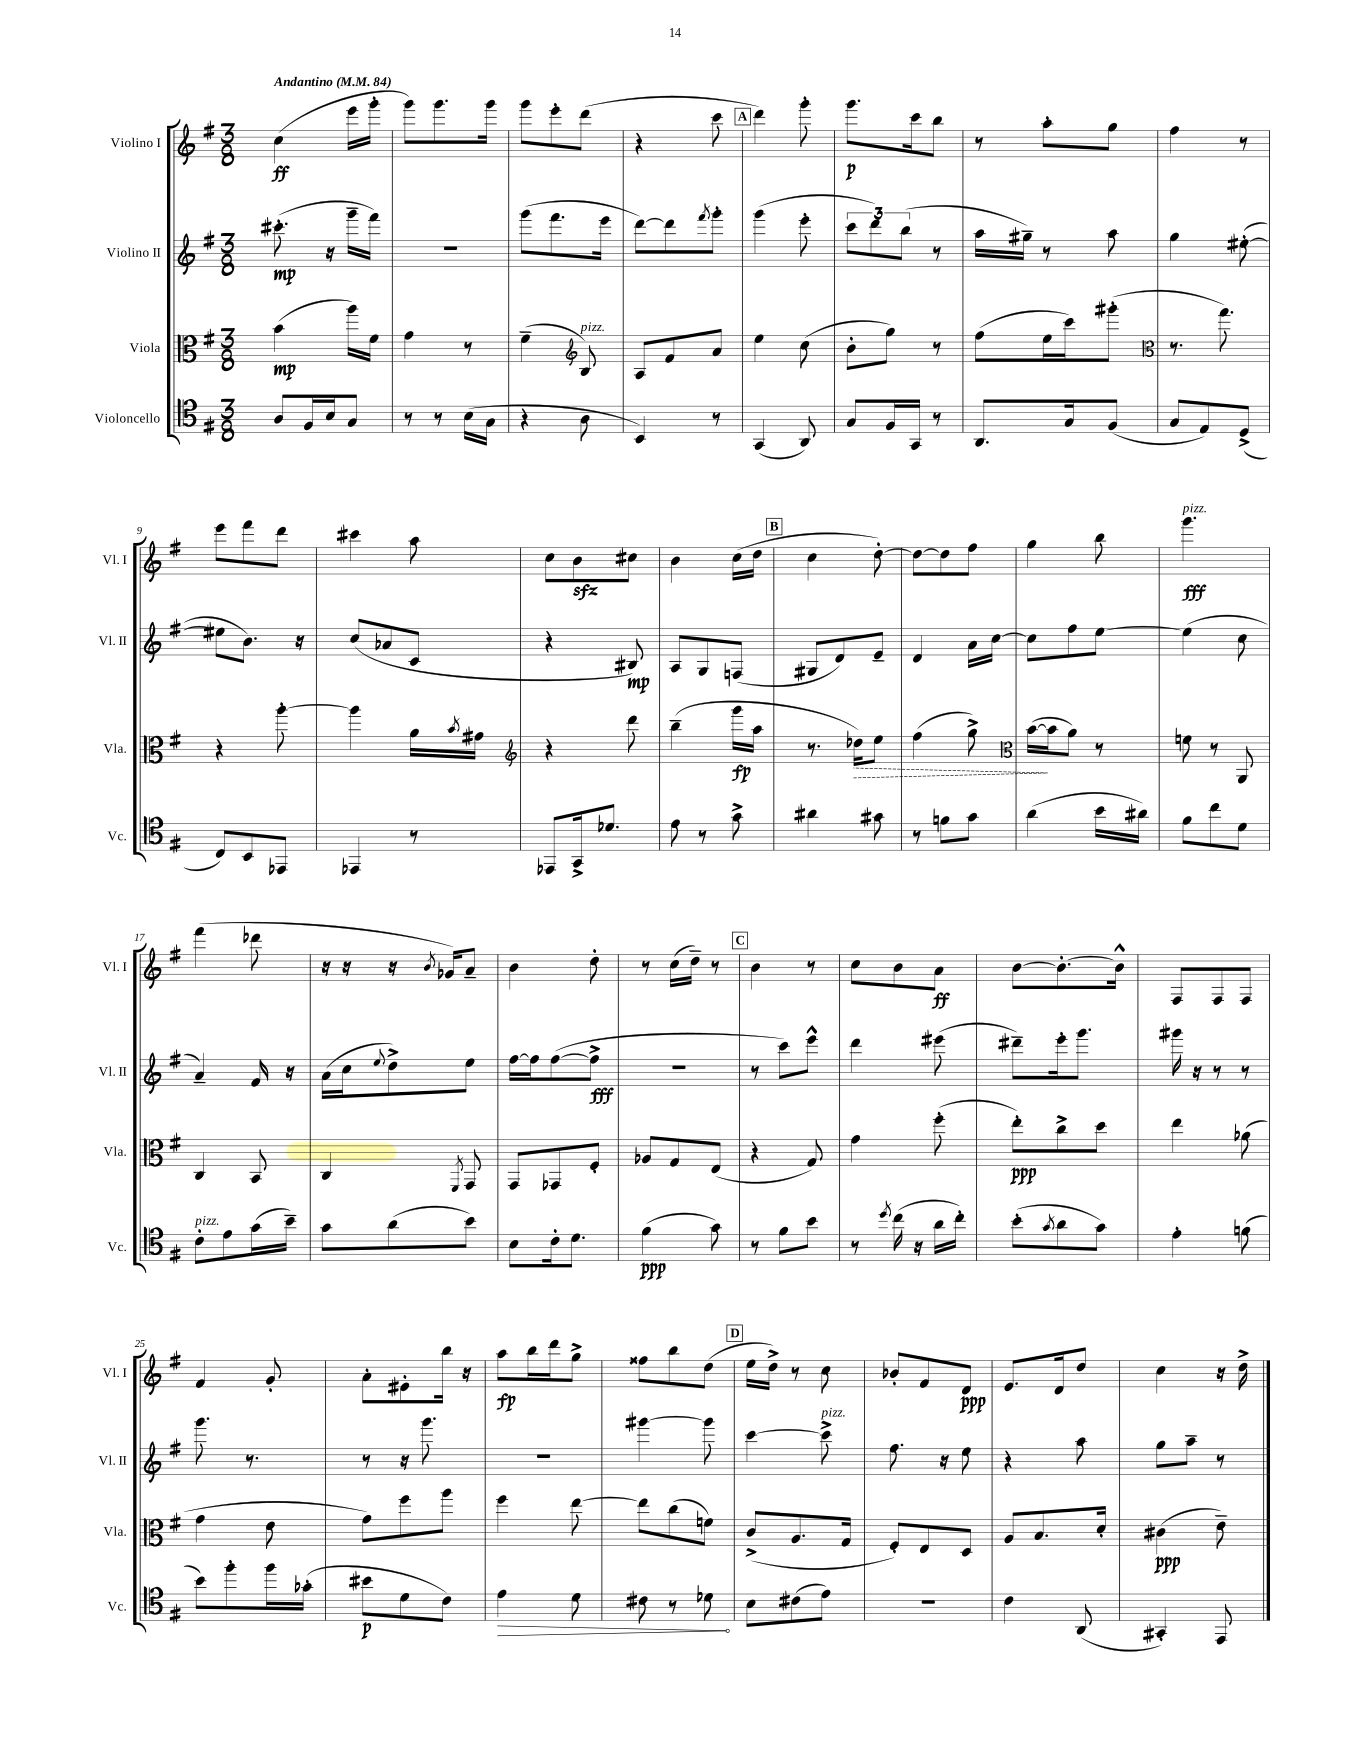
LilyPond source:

<<
\new StaffGroup <<
\new Staff = "s0" \with { instrumentName = "Violino I" shortInstrumentName = "Vl. I" } {
    \clef treble \key g \major \numericTimeSignature \time 3/8 \tempo "Andantino" 4 = 84
    c''4\ff( e'''16 g'''16-. |
    g'''8) g'''8. g'''16 |
    g'''8 e'''8-. d'''8( |
    r4 c'''8 |
    \mark \markup { \box "A" } d'''4) g'''8-. |
    g'''8.\p c'''16 b''8 |
    r8 a''8-. g''8 |
    fis''4 r8 |
    e'''8 fis'''8 d'''8 |
    cis'''4 a''8 |
    c''8 b'8\sfz cis''8 |
    b'4 c''16( d''16 |
    \mark \markup { \box "B" } c''4 d''8~-.) |
    d''8~ d''8 fis''8 |
    g''4 b''8 |
    g'''4.\fff^\markup { \italic "pizz." } |
    fis'''4( des'''8 |
    r16 r16 r16 \acciaccatura { b'8 } ges'16) a'8-- |
    b'4 d''8-. |
    r8 c''16( d''16--) r8 |
    \mark \markup { \box "C" } b'4 r8 |
    c''8 b'8 a'8\ff |
    b'8~ b'8.~-. b'16-^ |
    fis8 fis8 fis8 |
    fis'4 g'8-. |
    a'8-. eis'8-. b''16 r16 |
    a''8\fp b''16 d'''16 g''8-> |
    fisis''8 b''8 d''8( |
    \mark \markup { \box "D" } e''16 d''16->) r8 c''8 |
    bes'8-. fis'8 d'8\ppp |
    e'8. d'16 d''8 |
    c''4 r16 d''16-> \bar "|." |
}
\new Staff = "s1" \with { instrumentName = "Violino II" shortInstrumentName = "Vl. II" } {
    \clef treble \key g \major \numericTimeSignature \time 3/8
    cis'''8.-.\mp( r16 g'''16-- fis'''16) |
    R4. |
    g'''8( fis'''8. e'''16 |
    d'''8~) d'''8 \acciaccatura { fis'''8 } g'''8-. |
    \mark \markup { \box "A" } g'''4( e'''8-. |
    \tuplet 3/2 { c'''8 d'''8) b''8( } r8 |
    a''16 gis''16--) r8 a''8 |
    g''4 eis''8~-.( |
    eis''8 b'8.) r16 |
    c''8( aes'8 c'8 |
    r4 bis8\mp) |
    a8 g8 f8( |
    \mark \markup { \box "B" } gis8 d'8) e'8-- |
    d'4 a'16 c''16~ |
    c''8 fis''8 e''8~ |
    e''4( c''8 |
    a'4--) fis'16 r16 |
    a'16( c''16 \appoggiatura { e''8 } d''8->) e''8 |
    fis''16~ fis''16 fis''8~( fis''8->\fff |
    R4. |
    \mark \markup { \box "C" } r8 c'''8) e'''8-^ |
    d'''4 eis'''8( |
    dis'''8--) e'''16-. g'''8. |
    gis'''16 r16 r8 r8 |
    g'''8. r8. |
    r8 r16 g'''8. |
    R4. |
    gis'''4~ gis'''8 |
    \mark \markup { \box "D" } c'''4~ c'''8->^\markup { \italic "pizz." } |
    fis''8. r16 e''8 |
    r4 a''8 |
    g''8 a''8-- r8 \bar "|." |
}
\new Staff = "s2" \with { instrumentName = "Viola" shortInstrumentName = "Vla." } {
    \clef alto \key g \major \numericTimeSignature \time 3/8
    b'4\mp( a''16) fis'16 |
    g'4 r8 |
    fis'4--( \clef treble b8^\markup { \italic "pizz." }) |
    a8 fis'8 a'8 |
    \mark \markup { \box "A" } e''4 c''8( |
    b'8-. g''8) r8 |
    fis''8( e''16 c'''16) gis'''8-.( |
    \clef alto r8. g''8.) |
    r4 a''8~-. |
    a''4 a'16 \acciaccatura { b'8 } gis'16 |
    \clef treble r4 d'''8 |
    b''4--( g'''16\fp a''16 |
    \mark \markup { \box "B" } r8. \once \override Hairpin.style = #'dashed-line des''16\>) e''8 |
    fis''4( g''8->) |
    \clef alto b'16~\!( b'16 a'8) r8 |
    f'8 r8 a,8 |
    c4 b,8 |
    c4 \acciaccatura { fis,8 } g,8 |
    g,8 ges,8 fis8-. |
    aes8 g8 e8( |
    \mark \markup { \box "C" } r4 g8) |
    g'4 fis''8-.( |
    e''8-.\ppp) c''8-> d''8 |
    e''4 aes'8( |
    g'4 e'8 |
    g'8) fis''8 a''8 |
    fis''4 e''8~ |
    e''8 c''8( f'8) |
    \mark \markup { \box "D" } c'8->( a8. g16 |
    fis8-.) e8 d8 |
    a8 b8. d'16-. |
    cis'4\ppp( e'8--) \bar "|." |
}
\new Staff = "s3" \with { instrumentName = "Violoncello" shortInstrumentName = "Vc." } {
    \clef tenor \key g \major \numericTimeSignature \time 3/8
    a8 fis16 b16 g8 |
    r8 r8 b16( g16 |
    r4 a8 |
    b,4) r8 |
    \mark \markup { \box "A" } g,4( a,8) |
    g8 fis16 g,16 r8 |
    a,8. g16 fis8( |
    g8 e8) d8->( |
    c8) b,8 ees,8 |
    ees,4 r8 |
    ees,8 g,16-> des'8. |
    e'8 r8 g'8-> |
    \mark \markup { \box "B" } ais'4 gis'8 |
    r8 f'8 g'8 |
    a'4( b'16 ais'16) |
    fis'8 c''8 d'8 |
    c'8-.^\markup { \italic "pizz." } e'8 g'16( b'16--) |
    g'8 a'8( b'8) |
    b8 c'16-. d'8. |
    fis'4\ppp( g'8) |
    \mark \markup { \box "C" } r8 fis'8 b'8 |
    r8 \acciaccatura { d''8 } c''16( r16 a'16 c''16-.) |
    b'8-.( \acciaccatura { g'8 } a'8 g'8) |
    e'4-. f'8( |
    b'8) fis''8-. fis''16 ges'16-.( |
    bis'8\p d'8 c'8) |
    \once \override Hairpin.circled-tip = ##t e'4\> d'8 |
    cis'8 r8 des'8\! |
    \mark \markup { \box "D" } b8 cis'8( e'8) |
    R4. |
    c'4 a,8( |
    gis,4-.) e,8 \bar "|." |
}
>>
>>
